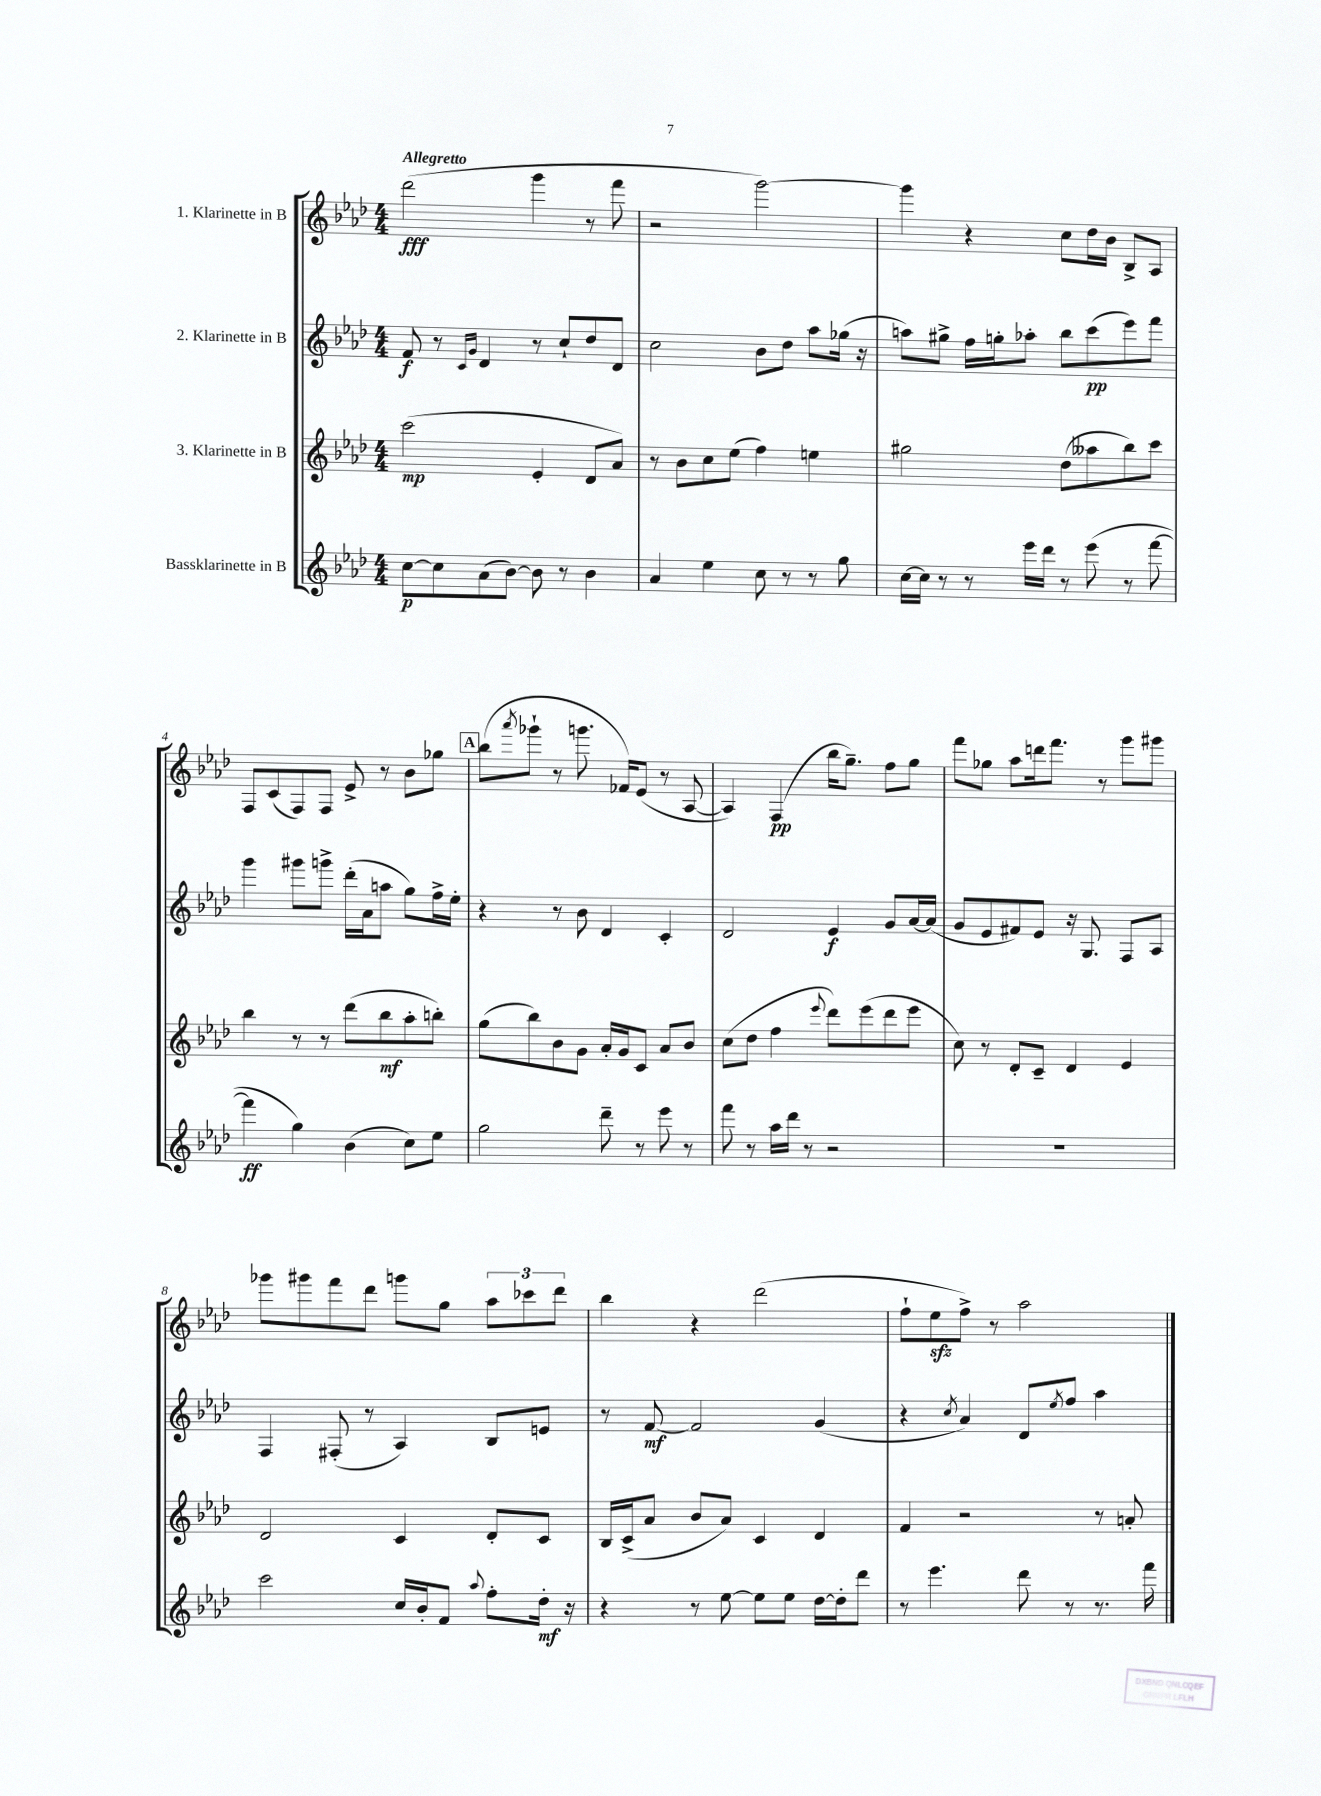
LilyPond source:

<<
\new StaffGroup <<
\new Staff = "s0" \with { instrumentName = "1. Klarinette in B" } {
    \clef treble \key aes \major \numericTimeSignature \time 4/4 \tempo "Allegretto"
    des'''2\fff( g'''4 r8 f'''8 |
    r2 g'''2~) |
    g'''4 r4 c''8 des''16 bes'16 bes8-> aes8 |
    f8 c'8( f8) f8 ees'8-> r8 bes'8 ges''8 |
    \mark \markup { \box "A" } bes''8( \acciaccatura { aes'''8 } ges'''8-! r8 g'''8. fes'16) ees'8( r8 aes8~ |
    aes4) f4\pp( bes''16 g''8.--) f''8 g''8 |
    f'''8 ges''8 aes''8 d'''16 f'''8. r8 g'''8 gis'''8 |
    ges'''8 gis'''8 f'''8 des'''8 g'''8 g''8 \tuplet 3/2 { aes''8 ces'''8 des'''8 } |
    bes''4 r4 des'''2( |
    f''8-! ees''8\sfz f''8->) r8 aes''2 \bar "|." |
}
\new Staff = "s1" \with { instrumentName = "2. Klarinette in B" } {
    \clef treble \key aes \major \numericTimeSignature \time 4/4
    f'8\f r8 \grace { c'16 g'16 } des'4 r8 c''8-! des''8 des'8 |
    c''2 bes'8 des''8 aes''8 ges''16( r16 |
    a''8) gis''8-> f''16 g''16-. aes''8-. bes''8 c'''8\pp( ees'''8) f'''8 |
    g'''4 gis'''8 g'''8-> des'''16-.( aes'16 a''8 g''8) f''16-> ees''16-. |
    \mark \markup { \box "A" } r4 r8 bes'8 des'4 c'4-. |
    des'2 ees'4\f g'8 aes'16~ aes'16( |
    g'8 ees'8 fis'8) ees'8 r16 g8. f8 aes8 |
    f4 fis8-.( r8 aes4) bes8 e'8 |
    r8 f'8~\mf f'2 g'4( |
    r4 \acciaccatura { c''8 } aes'4) des'8 \acciaccatura { ees''8 } f''8 aes''4 \bar "|." |
}
\new Staff = "s2" \with { instrumentName = "3. Klarinette in B" } {
    \clef treble \key aes \major \numericTimeSignature \time 4/4
    c'''2\mp( ees'4-. des'8 aes'8) |
    r8 bes'8 c''8 ees''8( f''4) e''4 |
    gis''2 des''8( aeses''8 bes''8) c'''8 |
    bes''4 r8 r8 des'''8( bes''8\mf aes''8-. b''8-.) |
    \mark \markup { \box "A" } g''8( bes''8) bes'8 g'8 aes'16-. g'16 c'8 aes'8 bes'8 |
    c''8( des''8 f''4 \appoggiatura { ees'''8 } des'''8) ees'''8( des'''8 ees'''8 |
    c''8) r8 des'8-. c'8-- des'4 ees'4 |
    des'2 c'4 des'8-. c'8 |
    bes16 c'16->( aes'8 bes'8 aes'8) c'4 des'4 |
    f'4 r2 r8 a'8-. \bar "|." |
}
\new Staff = "s3" \with { instrumentName = "Bassklarinette in B" } {
    \clef treble \key aes \major \numericTimeSignature \time 4/4
    c''8~\p c''8 aes'8( bes'8~) bes'8 r8 bes'4 |
    aes'4 ees''4 c''8 r8 r8 g''8 |
    c''16~ c''16 r8 r8 ees'''16 des'''16 r8 ees'''8( r8 f'''8~ |
    f'''4\ff g''4) bes'4( c''8) ees''8 |
    \mark \markup { \box "A" } g''2 des'''8-- r8 ees'''8 r8 |
    f'''8 r8 aes''16 des'''16 r8 r2 |
    R1 |
    c'''2 c''16 bes'16-. f'8 \appoggiatura { aes''8 } f''8-. des''16-.\mf r16 |
    r4 r8 ees''8~ ees''8 ees''8 des''16~ des''16-. des'''8 |
    r8 ees'''4. des'''8 r8 r8. f'''16 \bar "|." |
}
>>
>>
